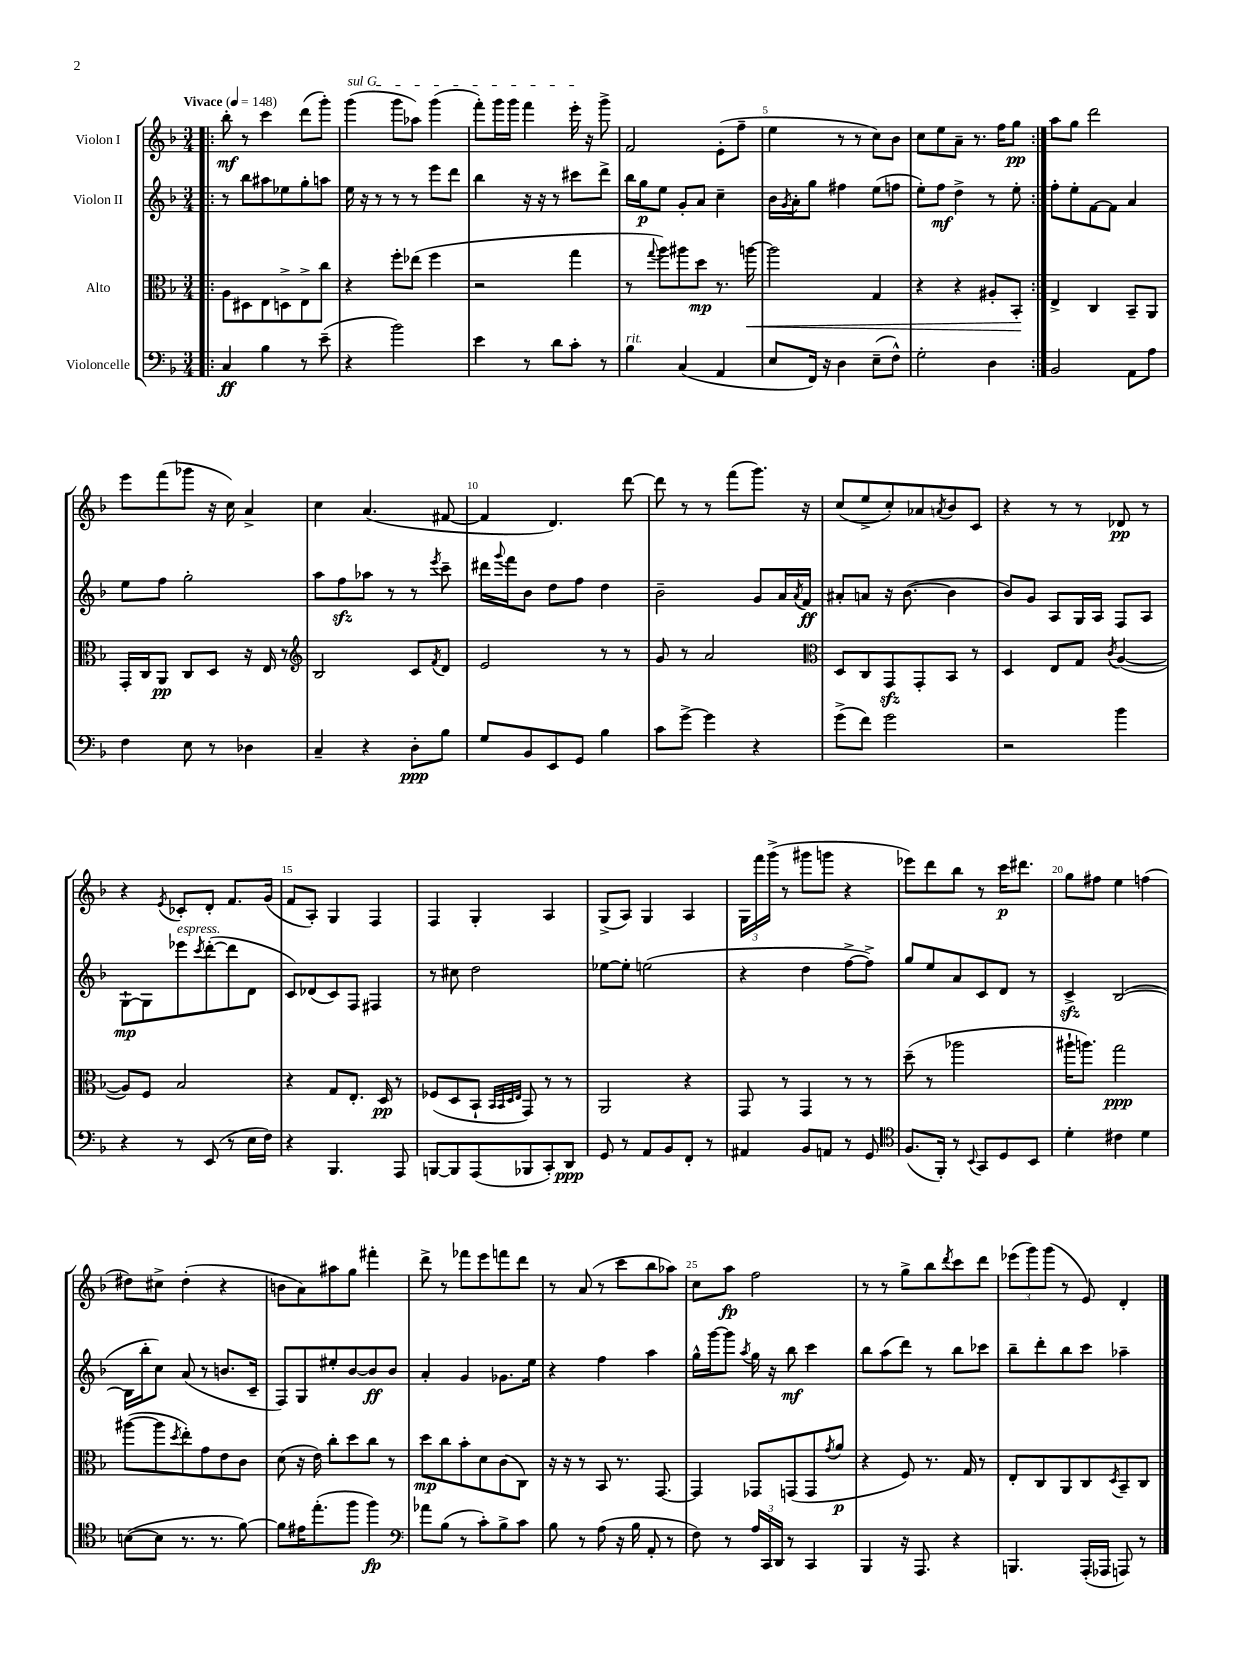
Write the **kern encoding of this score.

**kern	**kern	**kern	**kern
*staff4	*staff3	*staff2	*staff1
*clefF4	*clefC3	*clefG2	*clefG2
*k[b-]	*k[b-]	*k[b-]	*k[b-]
*M3/4	*M3/4	*M3/4	*M3/4
*MM148	*MM148	*MM148	*MM148
=!|:	=!|:	=!|:	=!|:
4C/	8A\L	8r	8bb-'\
.	8D#\	8bb-\L	8r
4B-\	8E\	8aa#\	4ccc\
.	8D^\	8ee-\	.
8r	8E^\	8gg'\	(8ddd\L
(8e~\	8cc\J	8aa\J	8ggg'\J)
=	=	=	=
4r	4r	16ee\	(4ggg\
.	.	16r	.
.	.	8r	.
2b-\)	8ff'\L	8r	8ggg\L
.	(8ee-\J	8r	8aa-\J)
.	4ff\	8eee\L	(4ggg\
.	.	8ddd\J	.
=	=	=	=
4e\	2r	4bb-\	8fff'\L)
.	.	.	16ggg\L
.	.	.	16ggg\JJ
8r	.	16r	4fff\
.	.	16r	.
8d\L	.	8r	.
8c'\J	4gg\	8ccc#\L	16eee'\
.	.	.	16r
8r	.	8ddd^\J	8ggg^\
=	=	=	=
4B-\	8r	16bb-\LL	2f/
.	.	16gg\J	.
.	8qqgg/	.	.
.	8aa\L)	8ee\J	.
(4C/	8aa#\	8g'/L	.
.	8dd\J	8a/J	.
4AA/	8.r	4cc~\	(8e'\L
.	.	.	8ff~\J
.	[16aa\	.	.
=	=	=	=
8E/L	2aa\]	16b-\LL	4ee\
.	.	8qg/	.
.	.	16a'\J	.
16FF/Jk)	.	8gg\J	.
16r	.	.	.
4D\	.	4ff#\	8r
.	.	.	8r
(8E~\L	4G/	(8ee\L	8cc\L)
8F^^\J)	.	8ff\J	8b-\J
=	=	=	=
2G'\	4r	8ee'\L)	8cc\L
.	.	8ff\J	8ee\
.	4r	4dd^\	8a~\J
.	.	.	8.r
4D\	8A#'/L	8r	.
.	.	.	16ff\LK
.	8BB-'/J	8ee'\	8gg\J
=:|!	=:|!	=:|!	=:|!
2BB-/	4E^/	8ff'\L	8aa\L
.	.	8ee'\	8gg\J
.	4C/	[8f\	2ddd\
.	.	8f\]J	.
8AA\L	8BB-~/L	4a/	.
8A\J	8AA/J	.	.
=	=	=	=
4F\	16GG'/LL	8ee\L	8eee\L
.	16C/J	.	.
.	8AA/J	8ff\J	(8fff\
8E\	8C/L	2gg'\	8ggg-\J
8r	8D/J	.	16r
.	.	.	16cc\)
4D-\	16r	.	4a^/
.	16E/	.	.
.	8r	.	.
=	=	=	=
*	*clefG2	*	*
4C~/	2B-/	8aa\L	4cc\
.	.	8ff\	.
4r	.	8aa-\J	(4.a/
.	.	8r	.
8D'\L	8c/L	8r	.
.	8qf/	8qeee/	.
8B-\J	8d/J	8ccc~\	[8f#/
=	=	=	=
8G/L	2e/	16ddd#\LL	4f#/]
.	.	8qqggg/	.
.	.	16fff\J	.
8BB-/	.	8b-\J	.
8EE/	.	8dd\L	4.d/)
8GG/J	.	8ff\J	.
4B-\	8r	4dd\	.
.	8r	.	[8ddd\
=	=	=	=
8c\L	8g/	2b-~\	8ddd\]
[8g^\J	8r	.	8r
4g\]	2a/	.	8r
.	.	.	(8fff\L
4r	.	8g/L	8.ggg\J)
.	.	16a/L	.
.	.	8qa/	.
.	.	16f/JJ	16r
=	=	=	=
*	*clefC3	*	*
(8g^\L	8D/L	8a#'/L	(8cc/L
8f\J)	8C/	8a/J	8ee^/
2g\	8GG/	16r	8cc'/)
.	.	([8.b-\	.
.	8GG'/	.	8a-/
.	.	.	8qa/
.	8BB-/J	4b-\]	8b-/
.	8r	.	8c/J
=	=	=	=
2r	4D/	8b-/L)	4r
.	.	8g/J	.
.	8E/L	8A/L	8r
.	8G/J	16G/L	8r
.	.	16A/JJ	.
.	8qc/	.	.
4b-\	([4A/	8F/L	8d-/
.	.	8A/J	8r
=	=	=	=
4r	8A/]L)	[8G`\L	4r
.	8F/J	8G\]	.
.	.	.	8qe/
8r	2B-/	8eee-\	8c-'/L
.	.	8qccc/	.
(8EE/	.	([8ddd'\	8d'/J
8r	.	8ddd\]	8.f/L
16E\LL	.	8d\J	.
16F\JJ)	.	.	(16g/Jk
=	=	=	=
4r	4r	8c/L)	8f/L
.	.	(8d-/	8A'/J)
4.BBB-/	8G/L	8c/)	4G/
.	8.E'/J	8F/J	.
.	.	4F#/	4F/
.	16D/	.	.
8AAA/	8r	.	.
=	=	=	=
[8BBB/L	(8F-/L	8r	4F/
8BBB/]	8D/	8cc#\	.
(8AAA/	8BB-`/J	2dd\	4G'/
.	32qqBB-/LLL	.	.
.	32qqBB-/	.	.
.	32qqD/	.	.
.	32qqE/JJJ	.	.
8BBB-/	8GG/)	.	.
8CC'/)	8r	.	4A/
8DD/J	8r	.	.
=	=	=	=
8GG/	2AA/	[8ee-\L	(8G^/L
8r	.	8ee-'\]J	8A/J)
8AA/L	.	(2ee\	4G/
8BB-/	.	.	.
8FF'/J	4r	.	4A/
8r	.	.	.
=	=	=	=
4AA#/	8GG/	4r	24G\LL
.	.	.	24fff\
.	.	.	(24ggg^\JJ
.	8r	.	8r
8BB-/L	4GG/	4dd\	8ggg#\L
8AA/J	.	.	8ggg\J
8r	8r	[8ff^\L	4r
8GG/	8r	8ff^\]J)	.
=	=	=	=
*clefC4	*	*	*
(8.F/L	(8dd~\	8gg/L	8eee-\L)
.	8r	8ee/	8ddd\
16FF'/Jk)	.	.	.
8r	2aa-\	8a/	8bb-\J
8qqBB-/	.	.	.
8GG/L	.	8c/	8r
8D/	.	8d/J	16ccc\LK
.	.	.	8.ddd#\J
8BB-/J	.	8r	.
=	=	=	=
4d'\	16aa#`\LK	4c^/	8gg\L
.	8.aa\J)	.	.
.	.	.	8ff#\J
4c#\	2gg\	([2B-/	4ee\
4d\	.	.	(4ff\
=	=	=	=
([8B\L	([8aa#\L	16B-\]LL	8dd#\L)
.	.	16bb-'\J	.
8B\]J	8aa#\]	8cc\J)	8cc#^\J
.	8qdd/	.	.
8.r	8ee'\)	(8a/	(4dd#'\
.	8g\	8r	.
8.r	.	.	.
.	8e\	8.b/L	4r
[8f\)	8c\J	.	.
.	.	16c~/Jk	.
=	=	=	=
8f\]L	(8d\	8F/L)	8b\L
16e#\K	16r	8G/	8a\)
(8.ee'\	16e\)	.	.
.	8cc'\L	8ee#'/	8aa#\
8ff\J	8dd\	[8b-/	8gg\J
4ff\)	8cc\J	8b-/]	4fff#'\
.	8r	8b-/J	.
=	=	=	=
*clefF4	*	*	*
8a-\L	8dd\L	4a'/	8ddd^\
(8B-\J	8cc\	.	8r
8r	8b-'\	4g/	8fff-\L
8c'\L)	8d\	.	8eee\
8B-^\	(8c\	8.g-\L	8fff\
8c\J	8C\J)	.	8ddd\J
.	.	16ee\Jk	.
=	=	=	=
8B-\	16r	4r	8r
.	16r	.	.
8r	8r	.	(8a/
(8A\	8BB-/	4ff\	8r
16r	8.r	.	8ccc\L
16B-\	.	.	.
8AA'/	.	4aa\	8bb-\
.	[8.GG/	.	.
8r	.	.	8aa-\J)
=	=	=	=
8F\)	4GG/]	16gg^^\LL	8cc\L
.	.	[16ggg\J	.
8r	.	8ggg\]J	8aa\J
.	.	8qaa/	.
24A/LL	8GG-/L	16gg\	2ff\
24CC/	.	.	.
.	.	16r	.
24DD/JJ	.	.	.
8r	(8GG/	8bb-\	.
4CC/	8GG/	4ccc\	.
.	8qg/	.	.
.	8a/J	.	.
=	=	=	=
4BBB-/	4r	8bb-\L	8r
.	.	(8aa\	8r
16r	8F/)	8ddd\J)	8gg^\L
8.AAA/	.	.	.
.	8.r	8r	8bb-\
.	.	.	8qddd/
4r	.	8bb-\L	8ccc\
.	16G/	.	.
.	8r	8ccc-\J	8ddd\J
=	=	=	=
4.BBB/	8E'/L	8bb-~\L	(12eee-\L
.	.	.	12ggg\)
.	8C/	8ddd'\	.
.	.	.	(12ggg\J
.	8AA/	8bb-\	8r
(16AAA'/LL	8C/	8ccc\J	8e/)
16AAA-/JJ	.	.	.
.	8qD/	.	.
8AAA/)	8BB-~/	4aa-~\	4d'/
8r	8C/J	.	.
==	==	==	==
*-	*-	*-	*-
